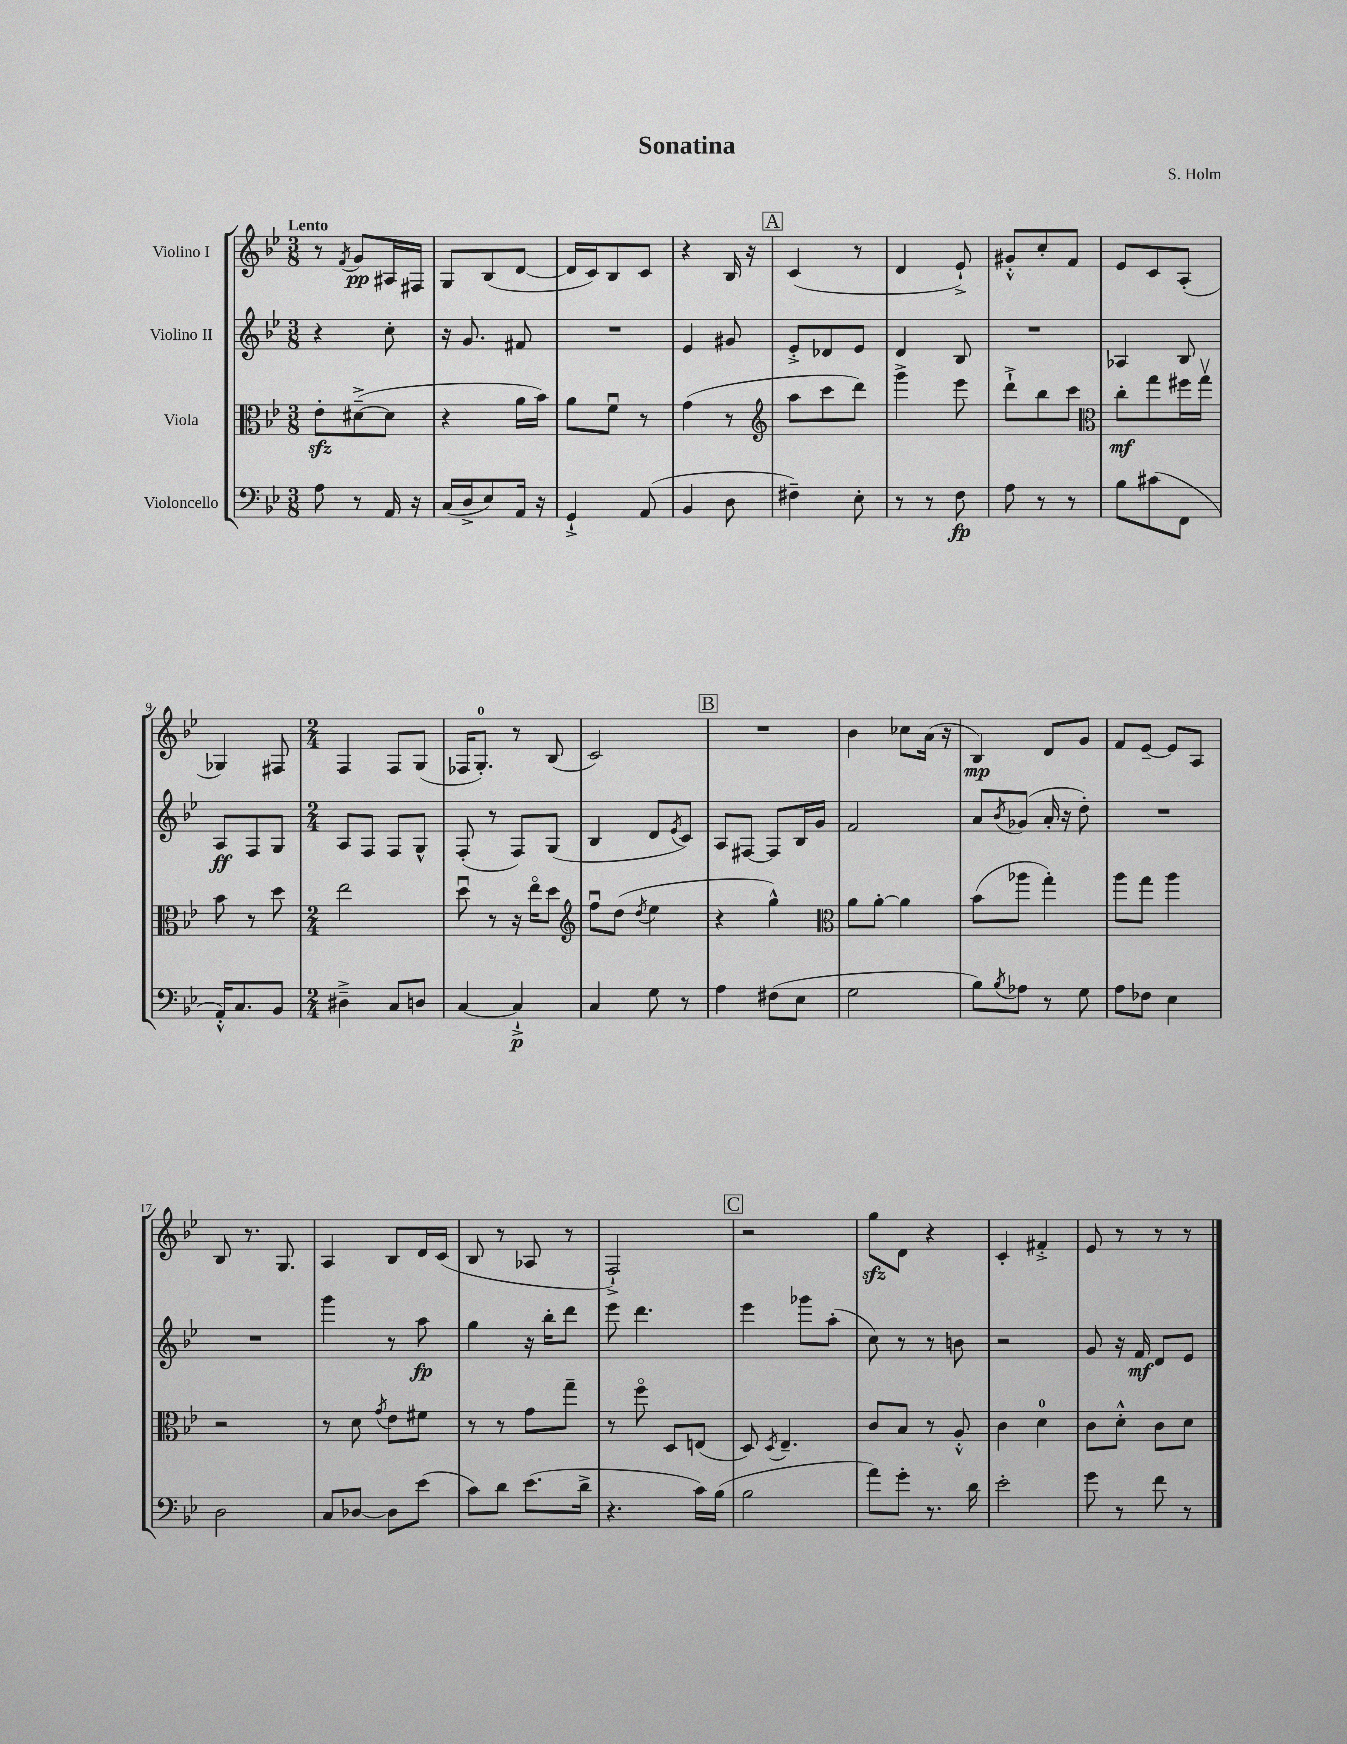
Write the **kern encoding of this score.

**kern	**kern	**kern	**kern
*staff4	*staff3	*staff2	*staff1
*clefF4	*clefC3	*clefG2	*clefG2
*k[b-e-]	*k[b-e-]	*k[b-e-]	*k[b-e-]
*M3/8	*M3/8	*M3/8	*M3/8
8A\	8e-'\L	4r	8r
.	.	.	8qf/
8r	([8d#~^\	.	8g/L
16AA/	8d#\]J	8cc'\	16A#/L
16r	.	.	16F#/JJ
=	=	=	=
(16C/LL	4r	16r	8G/L
16D^/J	.	8.g/	.
8E-/)	.	.	(8B-/
16AA/Jk	16a\LL	8f#/	[8d/J
16r	16b-\JJ)	.	.
=	=	=	=
4GG`^/	8a\L	4.r	16d/]LL
.	.	.	16c/J)
.	8fu\J	.	8B-/
(8AA/	8r	.	8c/J
=	=	=	=
4BB-/	(4g\	4e-/	4r
8D\	8r	8g#/	16B-/
.	.	.	16r
=	=	=	=
*	*clefG2	*	*
4F#~\)	8aa\L	8e-'^/L	(4c/
.	8ccc\	8d-/	.
8E-'\	8ddd\J)	8e-/J	8r
=	=	=	=
8r	4ggg^\	4d/	4d/
8r	.	.	.
8F\	8eee-\	8B-/	8e-`^/)
=	=	=	=
8A\	8ddd`^\L	4.r	8g#'^^/L
8r	8bb-\	.	8cc'/
8r	8ccc\J	.	8f/J
=	=	=	=
*	*clefC3	*	*
8B-\L	8cc'\L	4A-/	8e-/L
(8c#\	8gg\	.	8c/
8FF\J	16ff#\L	8B-/	(8A'/J
.	16ggv\JJ	.	.
=	=	=	=
16AA'^^/LK)	8b-\	8A/L	4G-/)
8.C/	.	.	.
.	8r	8F/	.
8BB-/J	8dd\	8G/J	8F#/
=	=	=	=
*M2/4	*M2/4	*M2/4	*M2/4
4D#~^\	2ee-\	8A/L	4F/
.	.	8F/J	.
8C/L	.	8F/L	8F/L
8D/J	.	8G^^/J	(8G/J
=	=	=	=
[4C/	8ddu\	(8F'/	16F-/LK
.	.	.	8.G'/J)
.	8r	8r	.
4C`^/]	16r	8F/L)	8r
.	16ee-o\LK	.	.
.	8dd\J	(8G/J	(8B-/
=	=	=	=
*	*clefG2	*	*
4C/	8ffu\L	4B-/	2c/)
.	(8dd\J	.	.
.	8qdd/	.	.
8G\	4ee-\	8d/L	.
.	.	8qe-/	.
8r	.	8c/J)	.
=	=	=	=
4A\	4r	8A/L	2r
.	.	[8F#/J	.
(8F#\L	4gg^^\)	8F#/]L	.
8E-\J	.	16B-/L	.
.	.	16g/JJ	.
=	=	=	=
*	*clefC3	*	*
2G\	8a\L	2f/	4b-\
.	[8a'\J	.	.
.	4a\]	.	8cc-\L
.	.	.	(16a\Jk
.	.	.	16r
=	=	=	=
8B-\L)	(8b-\L	8a/L	4B-/)
8qB-/	.	8qb-/	.
8A-\J	8aa-\J	(8g-/J	.
8r	4gg'\)	16a'/	8d/L
.	.	16r	.
8G\	.	8dd'\)	8g/J
=	=	=	=
8A\L	8aa\L	2r	8f/L
8F-\J	8gg\J	.	[8e-~/J
4E-\	4aa\	.	8e-/]L
.	.	.	8A/J
=	=	=	=
2D\	2r	2r	8B-/
.	.	.	8.r
.	.	.	8.G/
=	=	=	=
8C/L	8r	4ggg\	4A/
[8D-/J	8d\	.	.
.	8qg/	.	.
8D-\]L	8e-\L	8r	8B-/L
(8e-\J	8f#\J	8aa\	16d/L
.	.	.	(16c/JJ
=	=	=	=
8c\L)	8r	4gg\	8B-/
8d\J	8r	.	8r
(8.e-\L	8g\L	16r	8A-/
.	.	16bb-'\LK	.
.	8gg~\J	8ddd\J	8r
16d^\Jk	.	.	.
=	=	=	=
4.r	8r	8eee-\	2F`^/)
.	8ffo\	4.ddd\	.
.	8D/L	.	.
16c\LL)	(8E/J	.	.
(16B-\JJ	.	.	.
=	=	=	=
2B-\	8D/)	4eee-\	2r
.	8qD/	.	.
.	4.E-~/	.	.
.	.	8ggg-\L	.
.	.	(8aa'\J	.
=	=	=	=
8a\L)	8c/L	8cc\)	8gg\L
8g'\J	8B-/J	8r	8d\J
8.r	8r	8r	4r
.	8A'^^/	8b\	.
16d\	.	.	.
=	=	=	=
2e-'\	4c\	2r	4c'/
.	4d\	.	4f#'^/
=	=	=	=
8g\	8c\L	8g/	8e-/
8r	8d'^^\J	16r	8r
.	.	16f/	.
8f\	8c\L	8d/L	8r
8r	8d\J	8e-/J	8r
==	==	==	==
*-	*-	*-	*-
